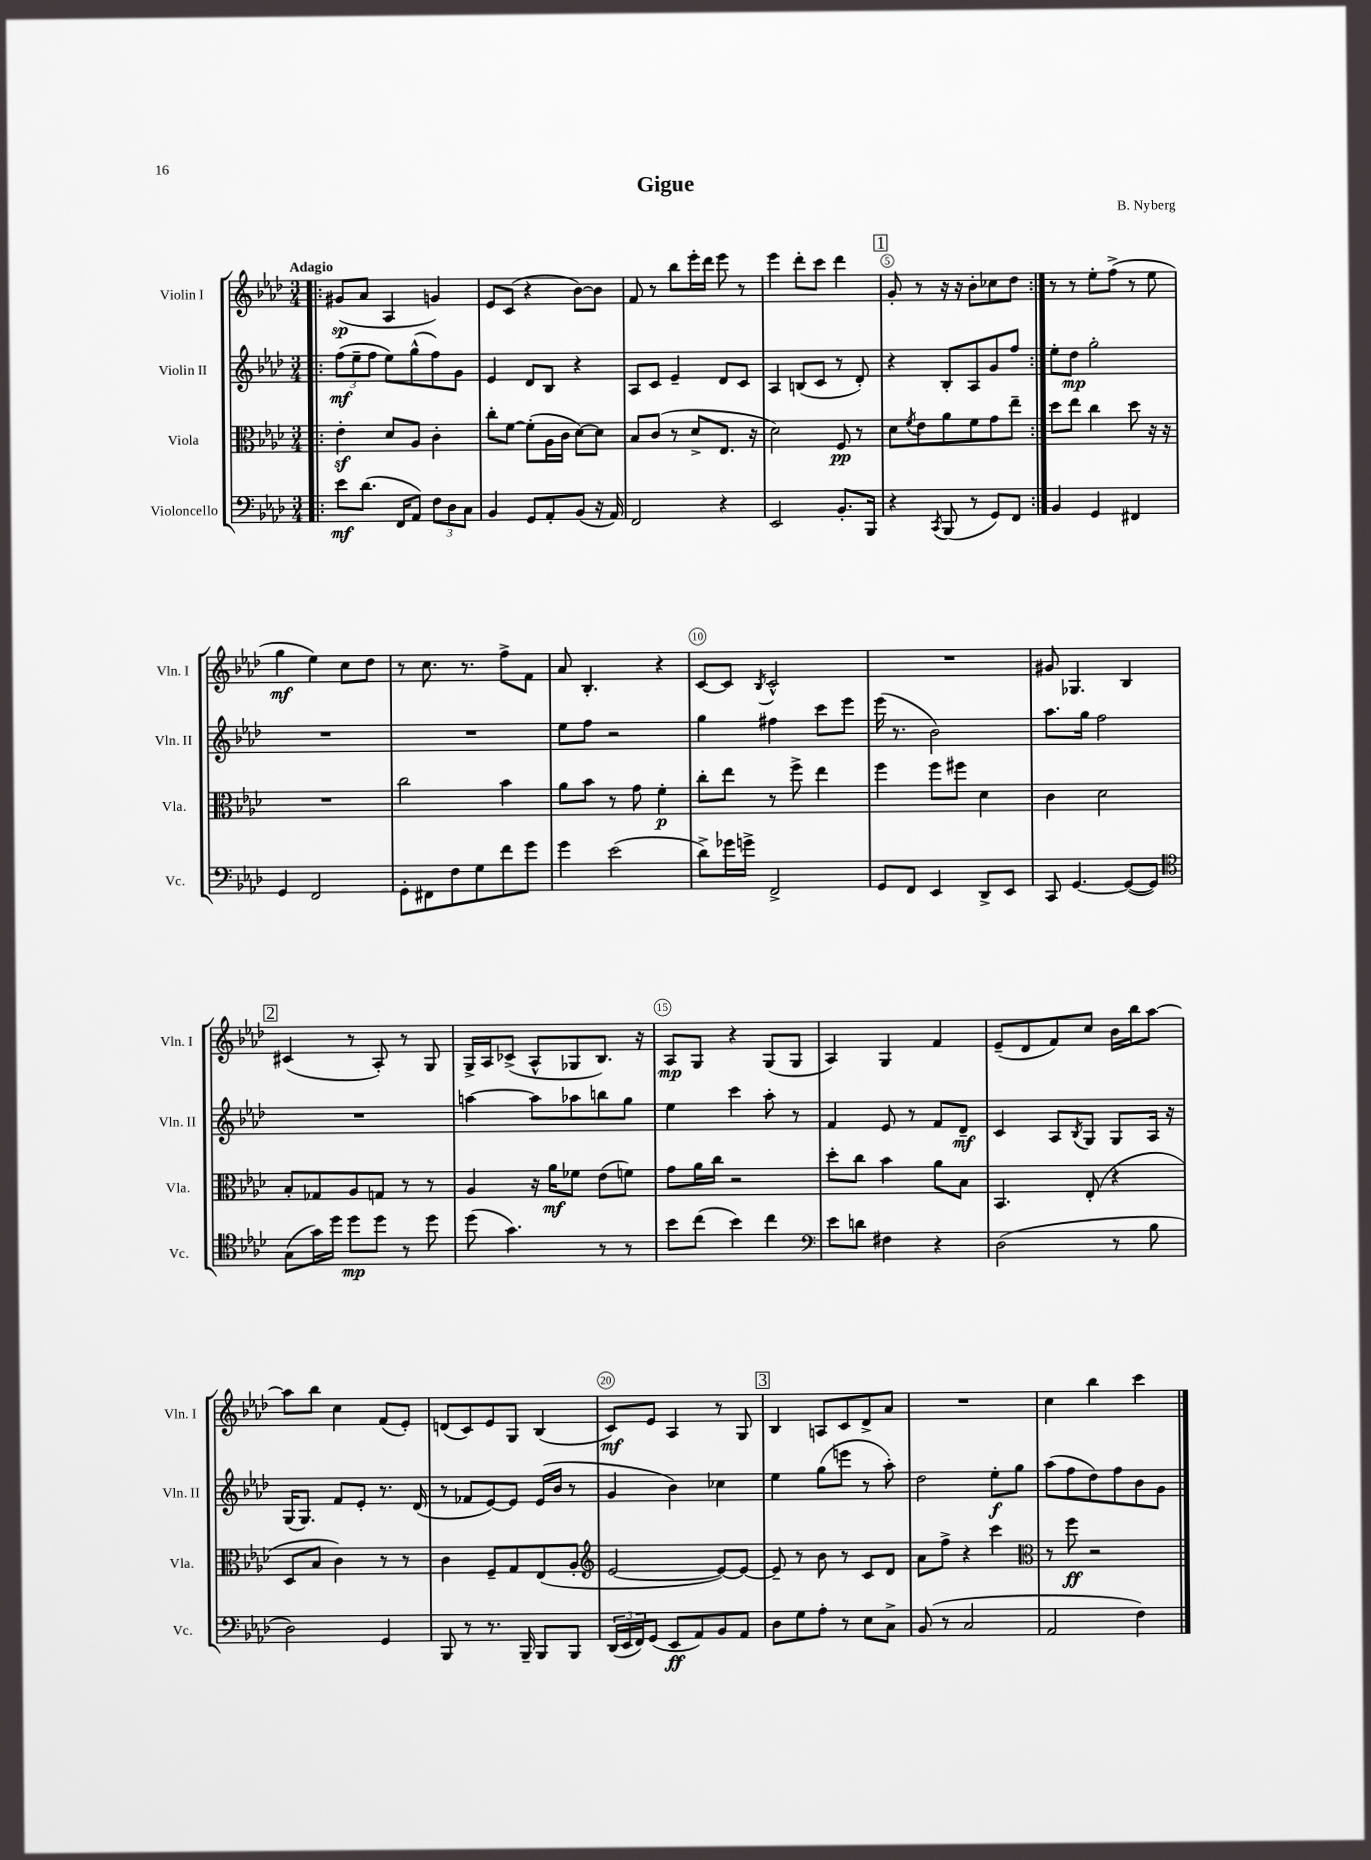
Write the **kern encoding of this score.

**kern	**dynam	**kern	**dynam	**kern	**dynam	**kern	**dynam
*part4	*part4	*part3	*part3	*part2	*part2	*part1	*part1
*staff4	*staff4	*staff3	*staff3	*staff2	*staff2	*staff1	*staff1
*I"Violoncello	*	*I"Viola	*	*I"Violin II	*	*I"Violin I	*
*I'Vc.	*	*I'Vla.	*	*I'Vln. II	*	*I'Vln. I	*
*clefF4	*	*clefC3	*	*clefG2	*	*clefG2	*
*k[b-e-a-d-]	*	*k[b-e-a-d-]	*	*k[b-e-a-d-]	*	*k[b-e-a-d-]	*
*M3/4	*	*M3/4	*	*M3/4	*	*M3/4	*
=1!|:	=1!|:	=1!|:	=1!|:	=1!|:	=1!|:	=1!|:	=1!|:
!	!	!	!	!	!	!LO:TX:a:B:t=Adagio	!
8e-\L	mf	4e-z'\	.	(12ff\L	mf	(8g#X/L	sp
.	.	.	.	12ee-~\	.	.	.
(8.d-\J	.	.	.	.	.	8a-/J	.
.	.	.	.	12ff\J	.	.	.
.	.	8d-/L	.	8ee-\L)	.	4A-/	.
16FF/KL	.	.	.	.	.	.	.
8AA-/J)	.	8A-/J	.	(8gg^^\	.	.	.
12F\L	.	4c'\	.	8ff\)	.	4gn/)	.
12D-\	.	.	.	.	.	.	.
.	.	.	.	8g\J	.	.	.
12C\J	.	.	.	.	.	.	.
=2	=2	=2	=2	=2	=2	=2	=2
4BB-/	.	8cc'\L	.	4e-/	.	8e-/L	.
.	.	[8f\J	.	.	.	(8c/J	.
8GG/L	.	(8f'\L]	.	8d-/L	.	4r	.
8AA-'/	.	16A-\L	.	8B-/J	.	.	.
.	.	16c\JJ	.	.	.	.	.
(8BB-/J	.	[8d-\L)	.	4r	.	[8b-\L)	.
16r	.	8d-\J]	.	.	.	8b-\J]	.
16AA-/)	.	.	.	.	.	.	.
=3	=3	=3	=3	=3	=3	=3	=3
2FF/	.	8B-/L	.	8A-/L	.	8f/	.
.	.	(8c/J	.	8c/J	.	8r	.
.	.	8r	.	4e-~/	.	8bb-\L	.
.	.	8d-^/L	.	.	.	16eee-'\L	.
.	.	.	.	.	.	16ddd-\JJ	.
4r	.	8.E-/J	.	8d-/L	.	8eee-\	.
.	.	.	.	8c/J	.	8r	.
.	.	16r	.	.	.	.	.
=4	=4	=4	=4	=4	=4	=4	=4
2EE-/	.	2d-\)	.	4A-/	.	4eee-\	.
.	.	.	.	(8Bn/L	.	8ddd-'\L	.
.	.	.	.	8c/J	.	8ccc\J	.
8.BB-'/L	.	8F/	pp	8r	.	4ddd-\	.
.	.	8r	.	8d-'/)	.	.	.
16BBB-/Jk	.	.	.	.	.	.	.
!!LO:REH:place=s1:t=1
=5	=5	=5	=5	=5	=5	=5	=5
4r	.	8d-\L	.	4r	.	8g'/	.
.	.	8qf/	.	.	.	.	.
.	.	8e-\	.	.	.	8r	.
8qCC/	.	.	.	.	.	.	.
(8BBB-/	.	8a-\	.	8B-'/L	.	16r	.
.	.	.	.	.	.	16r	.
8r	.	8f\	.	8A-/	.	8b-'\L	.
8GG/L)	.	8g\	.	8g/	.	8cc-X\	.
8FF/J	.	8ee-~\J	.	8ff/J	.	8dd-\J	.
=6:|!	=6:|!	=6:|!	=6:|!	=6:|!	=6:|!	=6:|!	=6:|!
4BB-/	.	8dd-\L	.	8ee-'\L	.	8r	.
.	.	8ee-\J	.	8dd-\J	mp	8r	.
4GG/	.	4cc\	.	2gg'\	.	8ee-'\L	.
.	.	.	.	.	.	(8ff^\J	.
4FF#X/	.	8dd-\	.	.	.	8r	.
.	.	16r	.	.	.	8ee-\	.
.	.	16r	.	.	.	.	.
!!LO:LB:g=z
=7	=7	=7	=7	=7	=7	=7	=7
4GG/	.	2.r	.	2.r	.	4gg\	mf
2FF/	.	.	.	.	.	4ee-\)	.
.	.	.	.	.	.	8cc\L	.
.	.	.	.	.	.	8dd-\J	.
=8	=8	=8	=8	=8	=8	=8	=8
8GG'\L	.	2cc\	.	2.r	.	8r	.
8FF#X\	.	.	.	.	.	8.cc\	.
8F\	.	.	.	.	.	.	.
.	.	.	.	.	.	8.r	.
8G\	.	.	.	.	.	.	.
8f\	.	4b-\	.	.	.	8ff^\L	.
8g\J	.	.	.	.	.	8f\J	.
=9	=9	=9	=9	=9	=9	=9	=9
4g\	.	8a-\L	.	8ee-\L	.	8a-/	.
.	.	8b-\J	.	8ff\J	.	4.B-'/	.
(2e-\	.	8r	.	2r	.	.	.
.	.	8g\	.	.	.	.	.
.	.	4f'\	p	.	.	4r	.
=10	=10	=10	=10	=10	=10	=10	=10
8d-^\L)	.	8cc'\L	.	4gg\	.	[8c/L	.
16g-X\L	.	8ee-\J	.	.	.	8c/J]	.
16gn^\JJ	.	.	.	.	.	.	.
.	.	.	.	.	.	8qB-/	.
2FF^/	.	8r	.	4ff#X\	.	2c^^/	.
.	.	8ff^\	.	.	.	.	.
.	.	4ee-\	.	8ccc\L	.	.	.
.	.	.	.	8eee-\J	.	.	.
=11	=11	=11	=11	=11	=11	=11	=11
8GG/L	.	4ff\	.	(16eee-\	.	2.r	.
.	.	.	.	8.r	.	.	.
8FF/J	.	.	.	.	.	.	.
4EE-/	.	8ff\L	.	2b-\)	.	.	.
.	.	8ff#X\J	.	.	.	.	.
8DD-^/L	.	4d-\	.	.	.	.	.
8EE-/J	.	.	.	.	.	.	.
=12	=12	=12	=12	=12	=12	=12	=12
8CC/	.	4c\	.	8.aa-\L	.	8g#X/	.
[4.GG/	.	.	.	.	.	4.G-X/	.
.	.	.	.	16gg\Jk	.	.	.
.	.	2d-\	.	2ff\	.	.	.
(8GG/L_	.	.	.	.	.	4B-/	.
8GG/J])	.	.	.	.	.	.	.
!!LO:LB:g=z
!!LO:REH:place=s1:t=2
=13	=13	=13	=13	=13	=13	=13	=13
*clefC4	*	*	*	*	*	*	*
(8G\L	.	8B-'/L	.	2.r	.	(4c#X/	.
16g\L)	.	8G-X/	.	.	.	.	.
16dd-\JJ	.	.	.	.	.	.	.
8dd-\L	mp	8A-/	.	.	.	8r	.
8dd-\J	.	8Gn/J	.	.	.	8A-'/)	.
8r	.	8r	.	.	.	8r	.
8dd-\	.	8r	.	.	.	8G/	.
=14	=14	=14	=14	=14	=14	=14	=14
(8dd-\	.	4A-/	.	[4aan\	.	16G^/LL	.
.	.	.	.	.	.	16A-/J	.
4.g\)	.	.	.	.	.	(8c-X^/J	.
.	.	16r	.	8aa\L]	.	8A-^^/L	.
.	.	16a-\KL	mf	.	.	.	.
.	.	8f-X\J	.	8aa-X\	.	8G-X/	.
8r	.	(8e-\L	.	8bbn\	.	8.B-/J)	.
8r	.	8fn\J)	.	8gg\J	.	.	.
.	.	.	.	.	.	16r	.
=15	=15	=15	=15	=15	=15	=15	=15
8b-\L	.	8g\L	.	4ee-\	.	8A-/L	mp
(8cc\J	.	16a-\L	.	.	.	8G/J	.
.	.	16cc\JJ	.	.	.	.	.
4b-\)	.	2r	.	4ccc\	.	4r	.
4cc\	.	.	.	8aa-'\	.	(8G/L	.
.	.	.	.	8r	.	8G/J	.
=16	=16	=16	=16	=16	=16	=16	=16
*clefF4	*	*	*	*	*	*	*
8e-\L	.	8dd-'\L	.	4f/	.	4A-/)	.
8dn\J	.	8cc\J	.	.	.	.	.
4F#X\	.	4b-\	.	8e-/	.	4G/	.
.	.	.	.	8r	.	.	.
4r	.	8a-\L	.	8f/L	.	4f/	.
.	.	8B-\J	.	8d-~/J	mf	.	.
=17	=17	=17	=17	=17	=17	=17	=17
(2D-\	.	4.BB-/	.	4c/	.	(8e-~/L	.
.	.	.	.	.	.	8d-/	.
.	.	.	.	8A-/L	.	8f/)	.
.	.	.	.	8qB-/	.	.	.
.	.	(8E-'/	.	8G/J	.	8cc/J	.
8r	.	4r	.	8G/L	.	16b-\LL	.
.	.	.	.	.	.	16bb-\J	.
8B-\	.	.	.	16A-/Jk	.	[8aa-\J	.
.	.	.	.	16r	.	.	.
!!LO:LB:g=z
=18	=18	=18	=18	=18	=18	=18	=18
2D-\)	.	8D-/L	.	(16G/KL	.	8aa-\L]	.
.	.	.	.	8.G/J)	.	.	.
.	.	8B-/J	.	.	.	8bb-\J	.
.	.	4c\)	.	8f/L	.	4cc\	.
.	.	.	.	8e-'/J	.	.	.
4GG/	.	8r	.	8.r	.	(8f/L	.
.	.	8r	.	.	.	8e-'/J)	.
.	.	.	.	(16d-/	.	.	.
=19	=19	=19	=19	=19	=19	=19	=19
8BBB-/	.	4c\	.	8r	.	(8dn/L	.
8r	.	.	.	8f-X/L	.	8c/)	.
8.r	.	8F~/L	.	[8e-/)	.	8e-/	.
.	.	8G/	.	8e-/J]	.	8G/J	.
16BBB-~/	.	.	.	.	.	.	.
8BBB-/L	.	(8E-/	.	(16e-/LL	.	(4B-/	.
.	.	.	.	16b-/JJ	.	.	.
8BBB-/J	.	8A-'/J	.	8r	.	.	.
=20	=20	=20	=20	=20	=20	=20	=20
*	*	*clefG2	*	*	*	*	*
(24DD-/LL	.	[2e-/	.	4g/	.	8c/L)	mf
24EE-/	.	.	.	.	.	.	.
24FF/J)	.	.	.	.	.	.	.
(8GG/J	.	.	.	.	.	8e-/J	.
8EE-/L	ff	.	.	4b-\)	.	4A-/	.
8AA-/)	.	.	.	.	.	.	.
8BB-/	.	8e-/L_)	.	4cc-X\	.	8r	.
8AA-/J	.	8e-/J_	.	.	.	8G/	.
!!LO:REH:place=s1:t=3
=21	=21	=21	=21	=21	=21	=21	=21
8D-\L	.	8e-~/]	.	4ee-\	.	4B-/	.
8G\	.	8r	.	.	.	.	.
8A-'\J	.	8b-\	.	(8gg\L	.	8An/L	.
8r	.	8r	.	8eeen\J	.	8c/	.
8E-\L	.	8c/L	.	8r	.	8d-^/	.
8C^\J	.	8d-/J	.	8aa-'\)	.	8a-/J	.
=22	=22	=22	=22	=22	=22	=22	=22
(8BB-/	.	8a-\L	.	2dd-\	.	2.r	.
8r	.	8ff^\J	.	.	.	.	.
2C/	.	4r	.	.	.	.	.
.	.	4ccc\	.	8ee-'\L	f	.	.
.	.	.	.	8gg\J	.	.	.
=23	=23	=23	=23	=23	=23	=23	=23
*	*	*clefC3	*	*	*	*	*
2AA-/	.	8r	.	(8aa-\L	.	4cc\	.
.	.	8ff\	ff	8ff\	.	.	.
.	.	2r	.	8dd-\)	.	4bb-\	.
.	.	.	.	8ff\	.	.	.
4F\)	.	.	.	8b-\	.	4ccc\	.
.	.	.	.	8g\J	.	.	.
==	==	==	==	==	==	==	==
*-	*-	*-	*-	*-	*-	*-	*-
